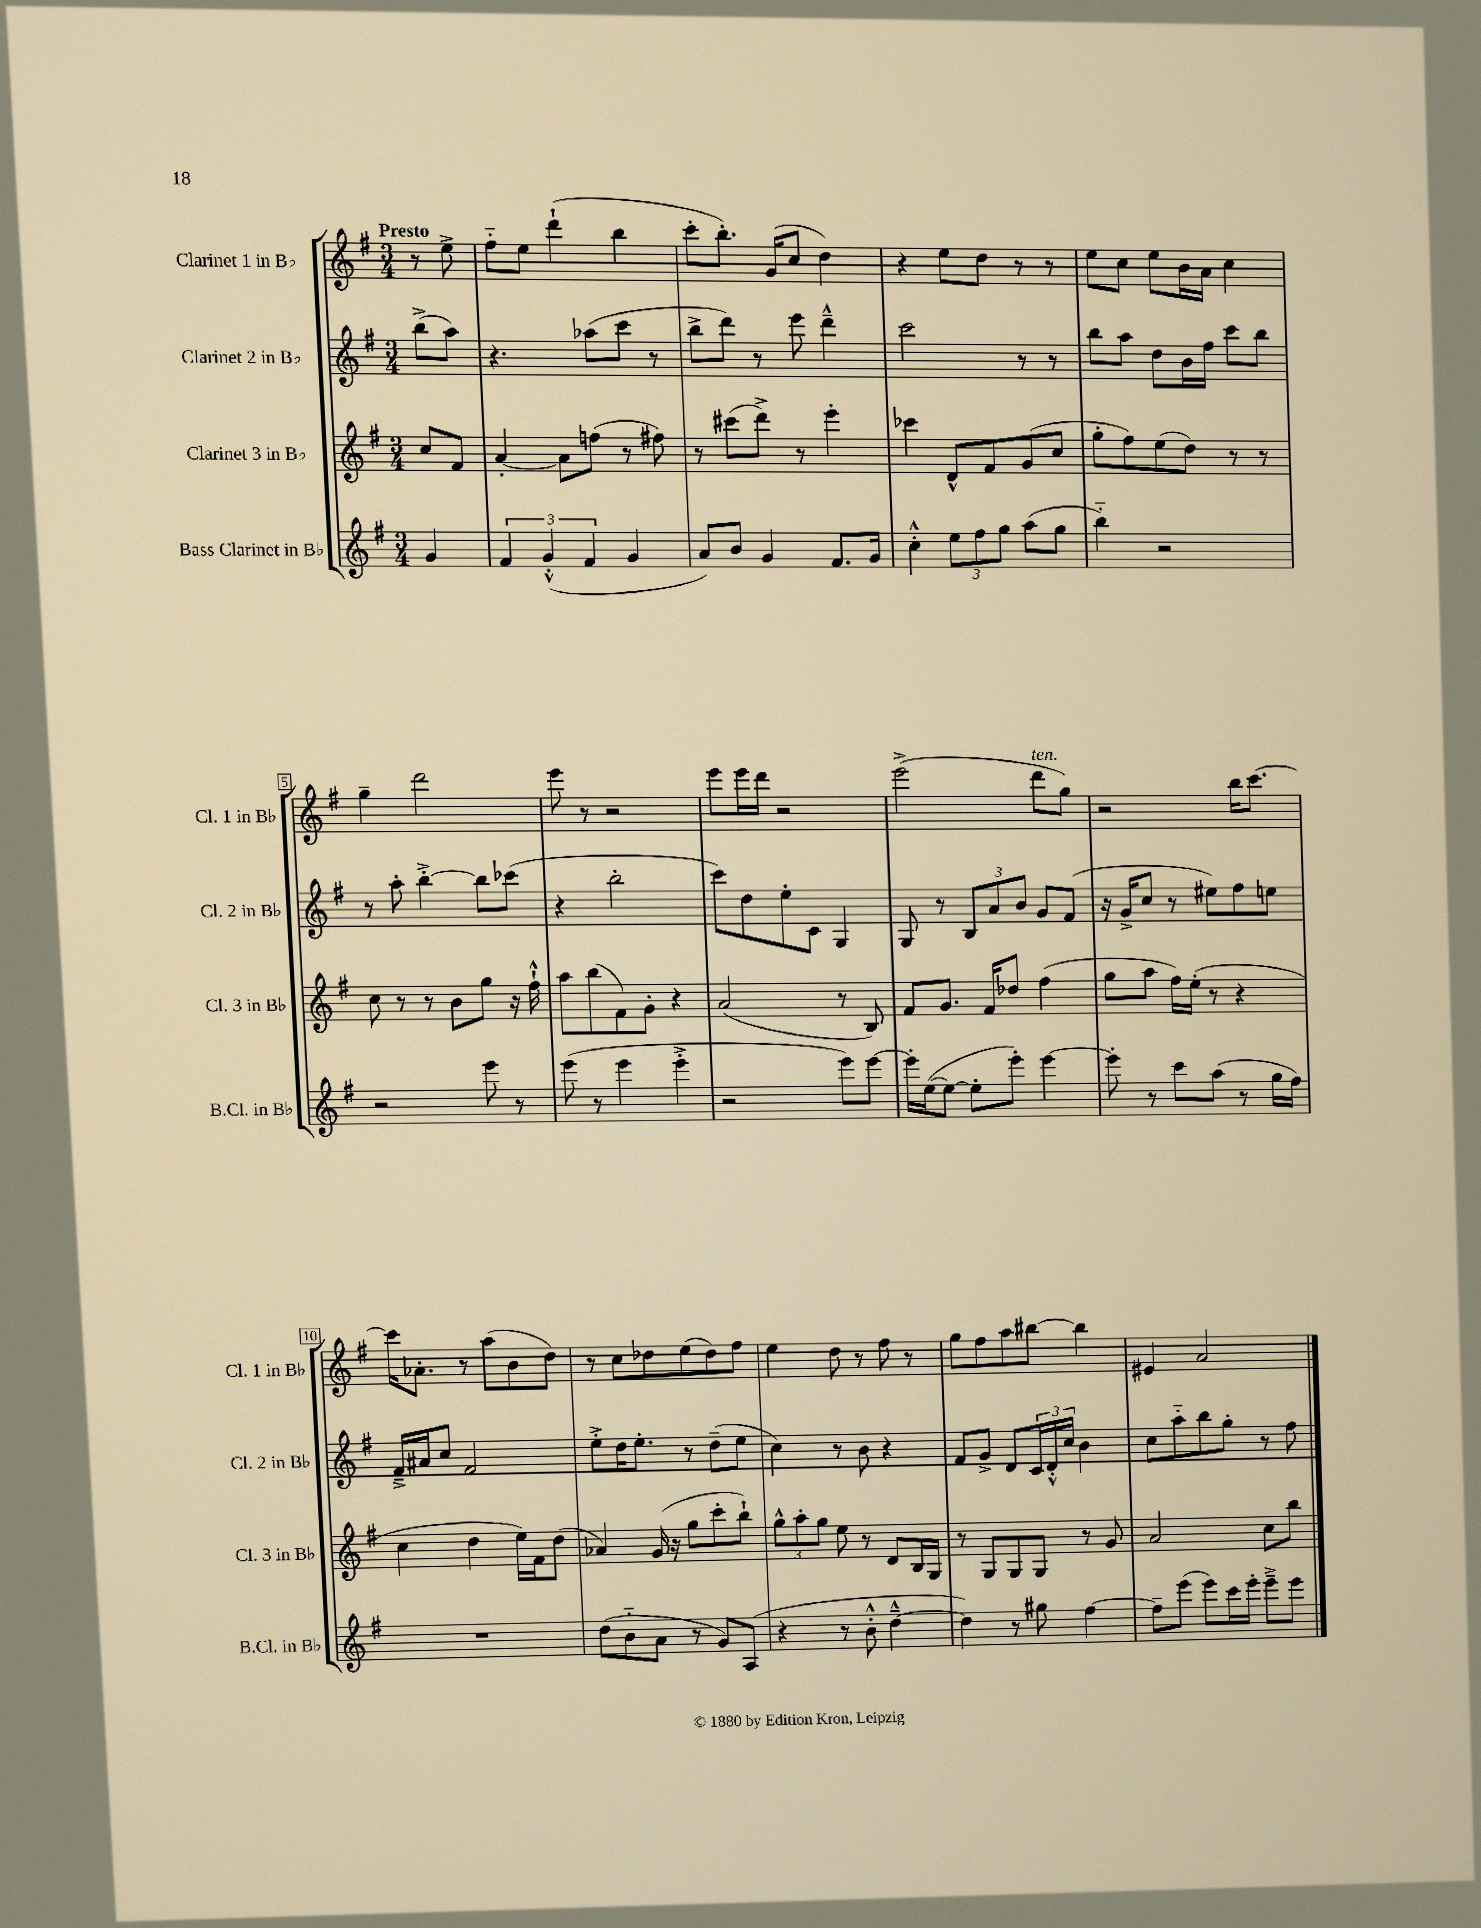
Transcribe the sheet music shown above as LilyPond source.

<<
\new StaffGroup <<
\new Staff = "s0" \with { instrumentName = "Clarinet 1 in Bb" shortInstrumentName = "Cl. 1 in Bb" } {
    \clef treble \key g \major \numericTimeSignature \time 3/4 \partial 4 \tempo "Presto"
    r8 e''8-> |
    fis''8-_ e''8 d'''4-!( b''4 |
    c'''8-. b''8.-.) g'16( c''8 d''4) |
    r4 e''8 d''8 r8 r8 |
    e''8 c''8 e''8 b'16 a'16 c''4 |
    g''4-- d'''2 |
    e'''8 r8 r2 |
    e'''8 e'''16 d'''16 r2 |
    e'''2->( d'''8^\markup { \italic "ten." } g''8) |
    r2 b''16 c'''8.~ |
    c'''16 aes'8.-. r8 a''8( b'8 d''8) |
    r8 c''8 des''8 e''8( des''8) fis''8 |
    e''4 d''8 r8 fis''8 r8 |
    g''8 fis''8 a''8 bis''8~ bis''4 |
    eis'4 a'2 \bar "|." |
}
\new Staff = "s1" \with { instrumentName = "Clarinet 2 in Bb" shortInstrumentName = "Cl. 2 in Bb" } {
    \clef treble \key g \major \numericTimeSignature \time 3/4 \partial 4
    b''8->( a''8) |
    r4. aes''8( c'''8 r8 |
    b''8-> d'''8) r8 e'''8 d'''4---^ |
    c'''2 r8 r8 |
    b''8 a''8 d''8 b'16 fis''16 c'''8 b''8 |
    r8 a''8-. b''4~-.-> b''8 ces'''8( |
    r4 b''2-. |
    c'''8) d''8 e''8-. c'8 g4 |
    g8 r8 \tuplet 3/2 { b8 a'8 b'8 } g'8 fis'8( |
    r16 g'16-> c''8 r8 eis''8) fis''8 e''8 |
    fis'16---> ais'16 c''8 fis'2 |
    e''8-.-> d''16 e''8.-. r8 d''8--( e''8 |
    c''4) r8 b'8 r4 |
    fis'8 g'8-> d'8 \tuplet 3/2 { c'16 d'16-.-^ c''16 } b'4 |
    c''8 a''8-_ b''8 g''8-. r8 fis''8 \bar "|." |
}
\new Staff = "s2" \with { instrumentName = "Clarinet 3 in Bb" shortInstrumentName = "Cl. 3 in Bb" } {
    \clef treble \key g \major \numericTimeSignature \time 3/4 \partial 4
    c''8 fis'8 |
    a'4~-. a'8 f''8( r8 fis''8) |
    r8 cis'''8( d'''8->) r8 e'''4-. |
    ces'''4 d'8-^ fis'8 g'8( c''8 |
    g''8-. fis''8) e''8( d''8) r8 r8 |
    c''8 r8 r8 b'8 g''8 r16 fis''16-!-^ |
    a''8 b''8( fis'8) g'8-. r4 |
    a'2( r8 b8) |
    fis'8 g'8. fis'16 des''8 fis''4( |
    g''8 a''8 fis''16) e''16-.( r8 r4 |
    c''4 d''4 e''16) fis'16 d''8( |
    aes'4) g'16( r16 g''8 c'''8-. b''8-!) |
    \tuplet 3/2 { g''8-^ a''8-. g''8 } e''8 r8 d'8 b16 g16 |
    r8 g8 g8 g8 r8 g'8 |
    a'2 c''8 b''8 \bar "|." |
}
\new Staff = "s3" \with { instrumentName = "Bass Clarinet in Bb" shortInstrumentName = "B.Cl. in Bb" } {
    \clef treble \key g \major \numericTimeSignature \time 3/4 \partial 4
    g'4 |
    \tuplet 3/2 { fis'4 g'4-.-^( fis'4 } g'4 |
    a'8) b'8 g'4 fis'8. g'16 |
    c''4-.-^ \tuplet 3/2 { e''8 fis''8 g''8 } a''8( g''8 |
    b''4-_) r2 |
    r2 e'''8 r8 |
    e'''8( r8 e'''4 e'''4-.-> |
    r2 e'''8) e'''8~ |
    e'''16-. e''16~( e''8~ e''8-. e'''8-.) e'''4~ |
    e'''8-. r8 c'''8 a''8( r8 g''16 fis''16) |
    R2. |
    d''8( b'8-_ a'8 r8 g'8) a8( |
    r4 r8 b'8-.-^ d''4~---^ |
    d''4) r8 gis''8 fis''4~ |
    fis''8-- e'''8( e'''8) c'''16 e'''16-. e'''8---> e'''8 \bar "|." |
}
>>
>>
\layout { \context { \Score \override BarNumber.stencil = #(make-stencil-boxer 0.1 0.3 ly:text-interface::print) } }
